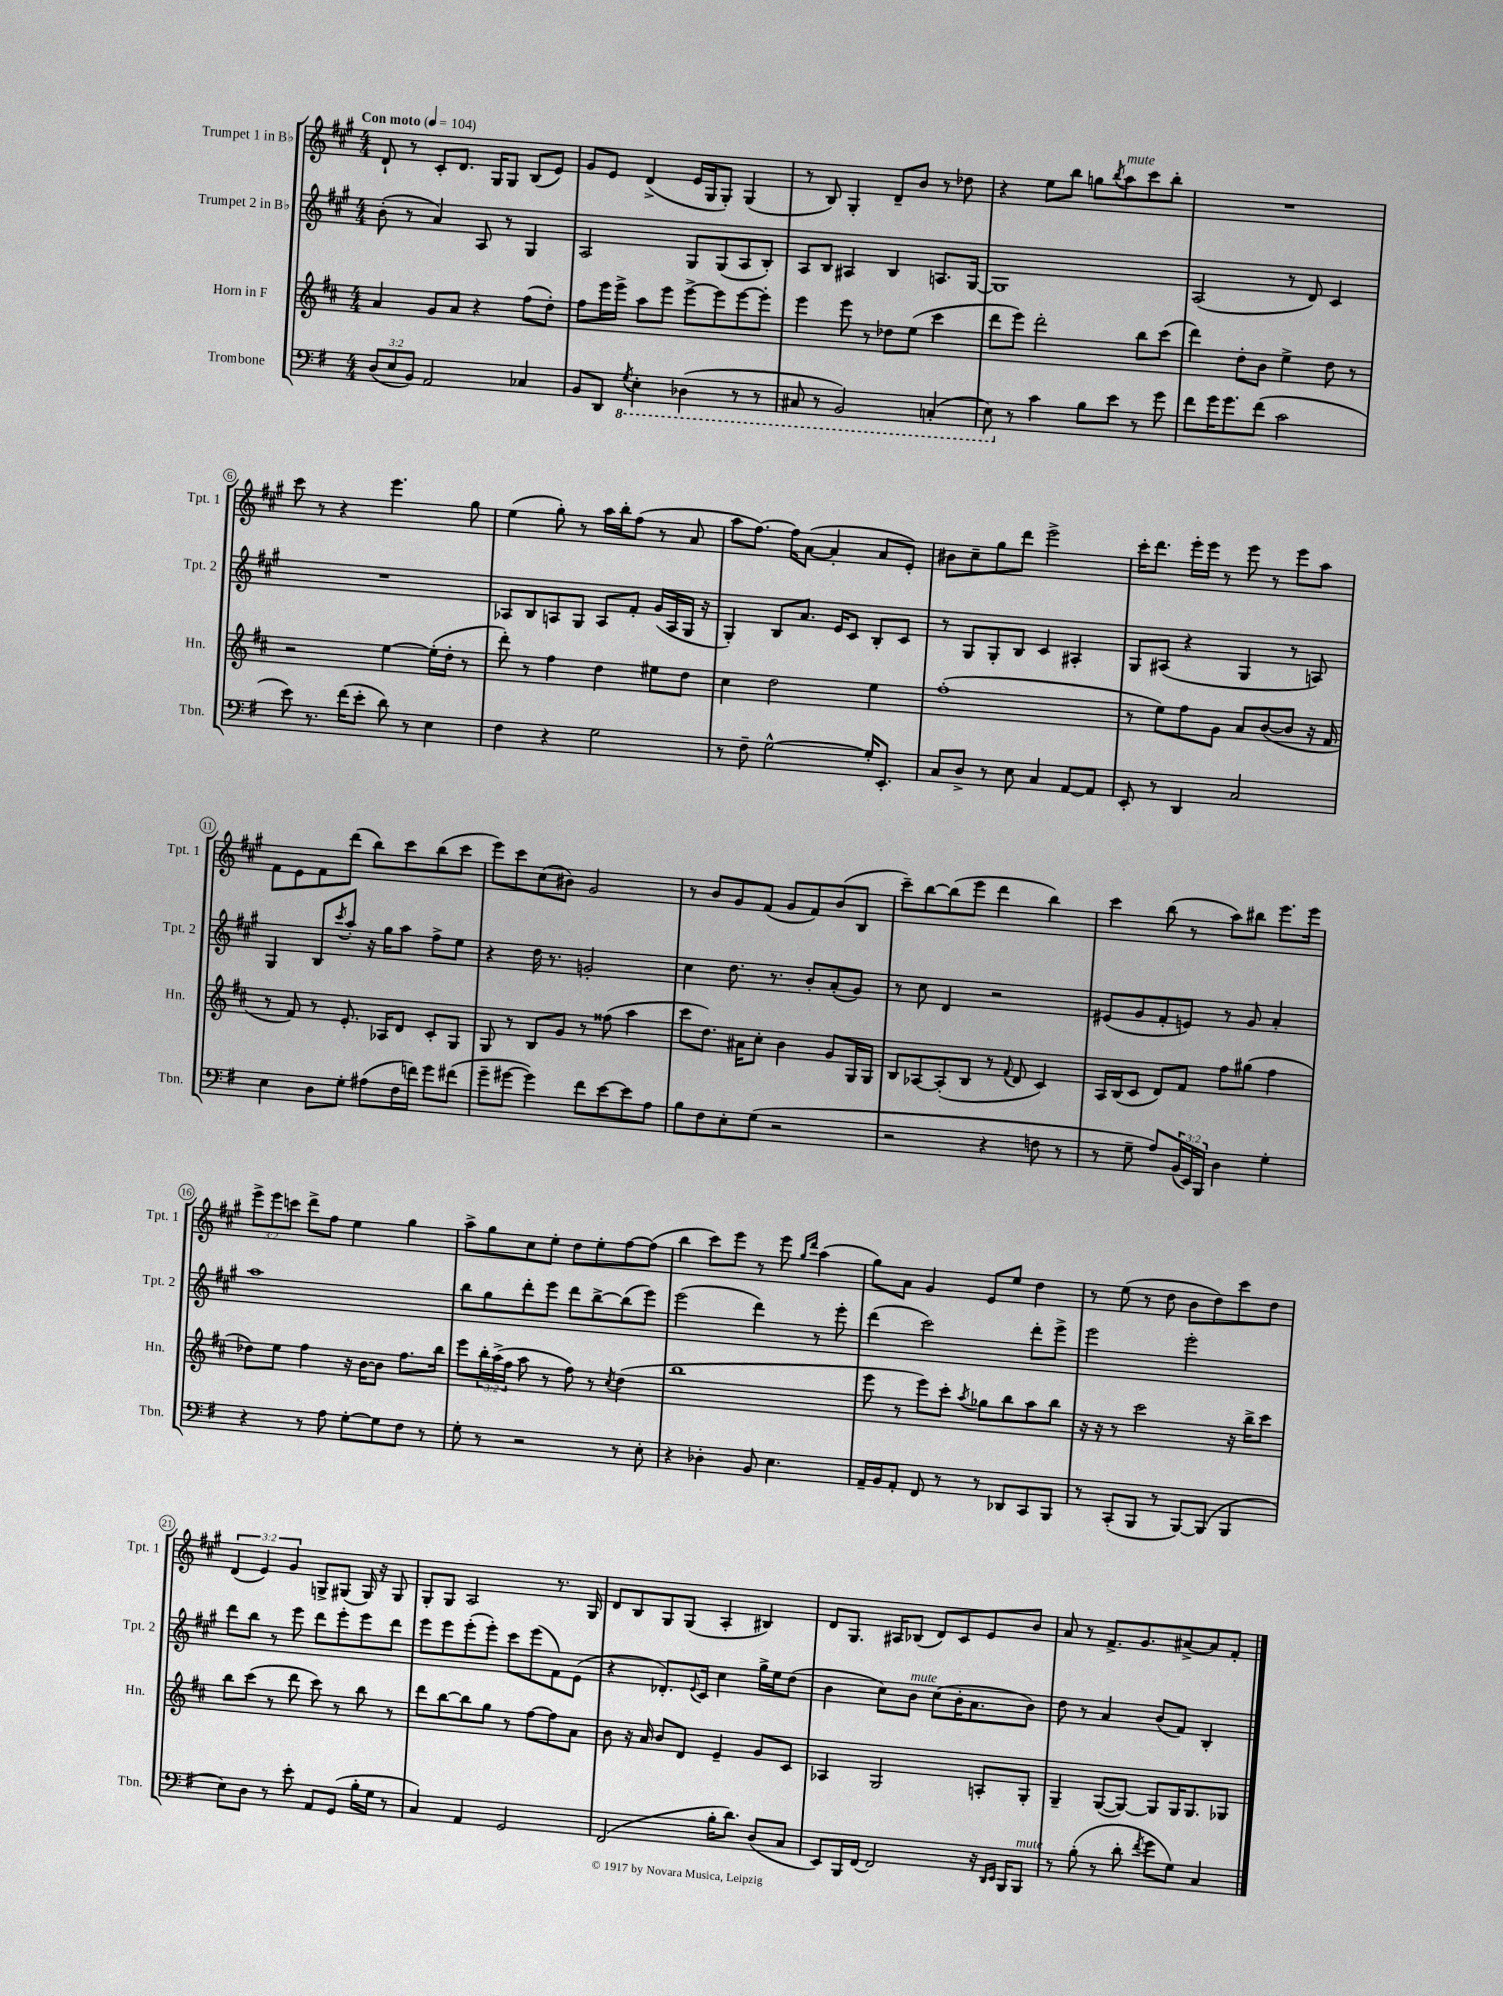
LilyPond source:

<<
\new StaffGroup <<
\new Staff = "s0" \with { instrumentName = "Trumpet 1 in Bb" shortInstrumentName = "Tpt. 1" } {
    \clef treble \key a \major \numericTimeSignature \time 4/4 \override Staff.TupletNumber.text = #tuplet-number::calc-fraction-text \tempo "Con moto" 4 = 104
    d'8-! r8 cis'8-. d'8. gis16 gis8 b8( e'8) |
    gis'8 e'8 d'4->( e'16 gis16 gis8-.) gis4( |
    r8 b8) gis4-. d'8-- b'8 r8 des''8 |
    r4 e''8 b''8 g''8 \acciaccatura { b''8 } a''8^\markup { \italic "mute" } cis'''8 b''8-. |
    R1 |
    cis'''8 r8 r4 e'''4. gis''8 |
    e''4( gis''8-.) r8 a''16 b''16-. fis''8( r8 a'8 |
    a''8 fis''8.~) fis''16 a'8~( a'4-. a'8 e'8-.) |
    bis'8 cis''8-- gis''8 d'''8 e'''2-> |
    cis'''16-. d'''8. e'''16-. e'''16 r8 e'''8 r8 e'''8 a''8 |
    fis'8 e'8 fis'8 d'''8( b''8) cis'''8 b''8( cis'''8 |
    e'''8) cis'''8 cis''8( bis'8) gis'2 |
    r8 b'8 gis'8 fis'8( gis'8 fis'8) b'8( b8 |
    cis'''8--) b''8~ b''8( e'''8 d'''4 b''4) |
    cis'''4 b''8( r8 a''8) bis''8 e'''8. e'''16 |
    \tuplet 3/2 { e'''8-> e'''8 c'''8 } d'''8-> fis''8 e''4 gis''4 |
    a''8-> gis''8 cis''8 e''8-. d''8 e''8-. fis''8~ fis''8( |
    b''4 cis'''8) e'''8 r8 e'''8 \grace { gis''16 d'''16 } a''4( |
    gis''8) a'8 gis'4 e'8 e''8 d''4 |
    r8 e''8( r8 d''8 b'8 d''8) cis'''8 d''8 |
    \tuplet 3/2 { d'4( e'4) gis'4 } g8-> gis8( gis16) r16 gis8 |
    gis8-. gis8 a2 r8. gis16 |
    d'8 b8 gis8 gis8( a4-. bis4) |
    d'8 gis8. ais16 bes8( d'8) cis'8 e'8 b'8 |
    a'8 r8 fis'8.-> gis'8. ais'8~-> ais'8 fis'8-. \bar "|." |
}
\new Staff = "s1" \with { instrumentName = "Trumpet 2 in Bb" shortInstrumentName = "Tpt. 2" } {
    \clef treble \key a \major \numericTimeSignature \time 4/4
    b'8-.( r8 a'4) a8 r8 gis4 |
    a2 gis8 gis8( a8 b8-.) |
    a8 b8 ais4 b4 a8. gis16~ |
    gis1 |
    a2( r8 d'8) cis'4 |
    R1 |
    aes8 b8 a8 gis8 a8 fis'8-. gis'16( a16 gis16 r16 |
    gis4-.) b8 a'8. e'16 cis'8 b8-. cis'8 |
    r8 gis8 gis8-. b8 cis'4 ais4-. |
    gis8 ais8( r4 gis4 r8 a8) |
    gis4 b8 \acciaccatura { cis'''8 } a''8-. r16 gis''16 a''8 fis''8-> e''8 |
    r4 d''16 r8. g'2-. |
    cis''4 d''8. r8. b'8-. a'8-.( gis'8) |
    r8 cis''8 d'4 r2 |
    eis'8( gis'8 fis'8-. e'8) r8 gis'8 a'4-. |
    a''1 |
    b''8 gis''8 d'''8-. e'''8 d'''8 b''8~-> b''8( e'''8) |
    e'''2( d'''4) r8 e'''8-. |
    d'''4( cis'''2) d'''8-. e'''8-> |
    e'''2 e'''2-. |
    d'''8 b''8 r8 e'''8 d'''8 e'''8-. e'''8 d'''8 |
    e'''8 e'''8 e'''8-.( e'''8-.) cis'''8 e'''8( fis'8) e'8( |
    r4 des'8.-.) \appoggiatura { e'8 } cis'16 cis''4 gis''16-> e''16 d''8( |
    b'4 cis''8) b'8^\markup { \italic "mute" } cis''8( b'16-. a'8. b'8) |
    d''8 r8 a'4 b'8( fis'8) b4-. \bar "|." |
}
\new Staff = "s2" \with { instrumentName = "Horn in F" shortInstrumentName = "Hn." } {
    \clef treble \key d \major \numericTimeSignature \time 4/4 \override Staff.TupletNumber.text = #tuplet-number::calc-fraction-text
    a'4 g'8 a'8 r4 fis''8( d''8-.) |
    fis''8 e'''16 e'''16-> a''8 e'''8 e'''8~-> e'''8 e'''8~ e'''8-. |
    e'''4 e'''8 r8 des''8 e''8( cis'''4 |
    d'''8 e'''8) d'''2-. b''8 cis'''8( |
    d'''4) d''8-. b'8 e''4-> d''8 r8 |
    r2 e''4~ e''16-.( d''16-. r8 |
    d'''8-.) r8 fis''4 d''4 eis''8 d''8 |
    cis''4 d''2 e''4 |
    fis''1-.( |
    r8 e''8) fis''8 g'8 a'8 b'8~( b'8 r16 fis'16 |
    r8 fis'8) r8 e'8.-. aes16 d'8 cis'8-. g8 |
    g8 r8 b8 g'8 r8 fisis''8( a''4 |
    cis'''8 d''8.) ais'16 cis''8-. b'4 g'8 g16 g16 |
    b8 aes8~ aes8-.( b8 r8 \appoggiatura { fis'8 } d'8 cis'4) |
    a16 b16( cis'8 d'8) fis'8 fis''8 gis''8( fis''4 |
    des''8) e''8 fis''4 r16 b'16~ b'8 fis''8. b''16 |
    e'''8 \tuplet 3/2 { b''16-. a''16->( fis''16 } a''8 r8 fis''8) r8 \acciaccatura { cis''8 } d''4( |
    b''1 |
    e'''8 r8 e'''8) cis'''8-. \acciaccatura { a''8 } ges''8 b''8 a''8 b''8 |
    r16 r16 r8 cis'''2 r16 b''16-> cis'''8 |
    b''8 cis'''8( r8 d'''8 cis'''8) r8 b''8 r8 |
    d'''8 b''8~ b''8 g''8 r8 fis''8~ fis''8 a'8 |
    b'8 r16 a'16 b'8 d'8 e'4-- g'8 cis'8 |
    aes4 g2 a8-. g8-. |
    g4-- g8~( g8~) g8 g16 g8. ges8 \bar "|." |
}
\new Staff = "s3" \with { instrumentName = "Trombone" shortInstrumentName = "Tbn." } {
    \clef bass \key g \major \numericTimeSignature \time 4/4 \override Staff.TupletNumber.text = #tuplet-number::calc-fraction-text
    \tuplet 3/2 { d8( e8 b,8) } a,2 ces4 |
    b,8 d,8 \ottava #-1 \acciaccatura { g,8 } e,4-. des,4( r8 r8 |
    cis,8 r8 b,,2) c,4-.( |
    e,8) \ottava #0 r8 c'4 b8 e'8 r8 g'8 |
    fis'8 g'16 g'8. fis'8( c'2 |
    e'8) r8. fis'16( e'8-. d'8) r8 e4 |
    fis4 r4 g2 |
    r8 fis8-- g2~-^ g16-. e,8.-. |
    c8 d8-> r8 e8 c4 a,8~ a,8 |
    e,8-. r8 d,4 c2 |
    e4 d8 g8-. ais8( fis16 f'16) g'8 fis'8( |
    g'8-- gis'8~ gis'4) fis'8 e'8~ e'8 a8 |
    b8 fis8 e8-. g8( r2 |
    r2 r4 f8 r8 |
    r8 g8-- a8) \tuplet 3/2 { b,16( e,16) b,,16 } d4 g4-. |
    r4 r8 a8 g8~-. g8 fis8 r8 |
    g8-. r8 r2 r8 e8-. |
    r4 des4-. b,8 e4. |
    a,16-- b,16 a,8-. fis,8 r8 r8 des,8 c,8 b,,8 |
    r8 c,8-.( b,,8 r8 b,,8~) b,,8( b,,4 |
    e8) d8 r8 e'8-. a,8 g,8( b16-. g16 r8 |
    c4) a,4 g,2 |
    fis,2( b16-. d'8.) d8( c8 |
    e,8) b,,16 fis,16~ fis,2 r16 \grace { d,16 e,16 } b,,16 b,,8^\markup { \italic "mute" } |
    r8 b8-.( r8 d'8-. \acciaccatura { fis'8 } g'8 g8) c4 \bar "|." |
}
>>
>>
\layout { \context { \Score \override BarNumber.stencil = #(make-stencil-circler 0.1 0.3 ly:text-interface::print) } }
